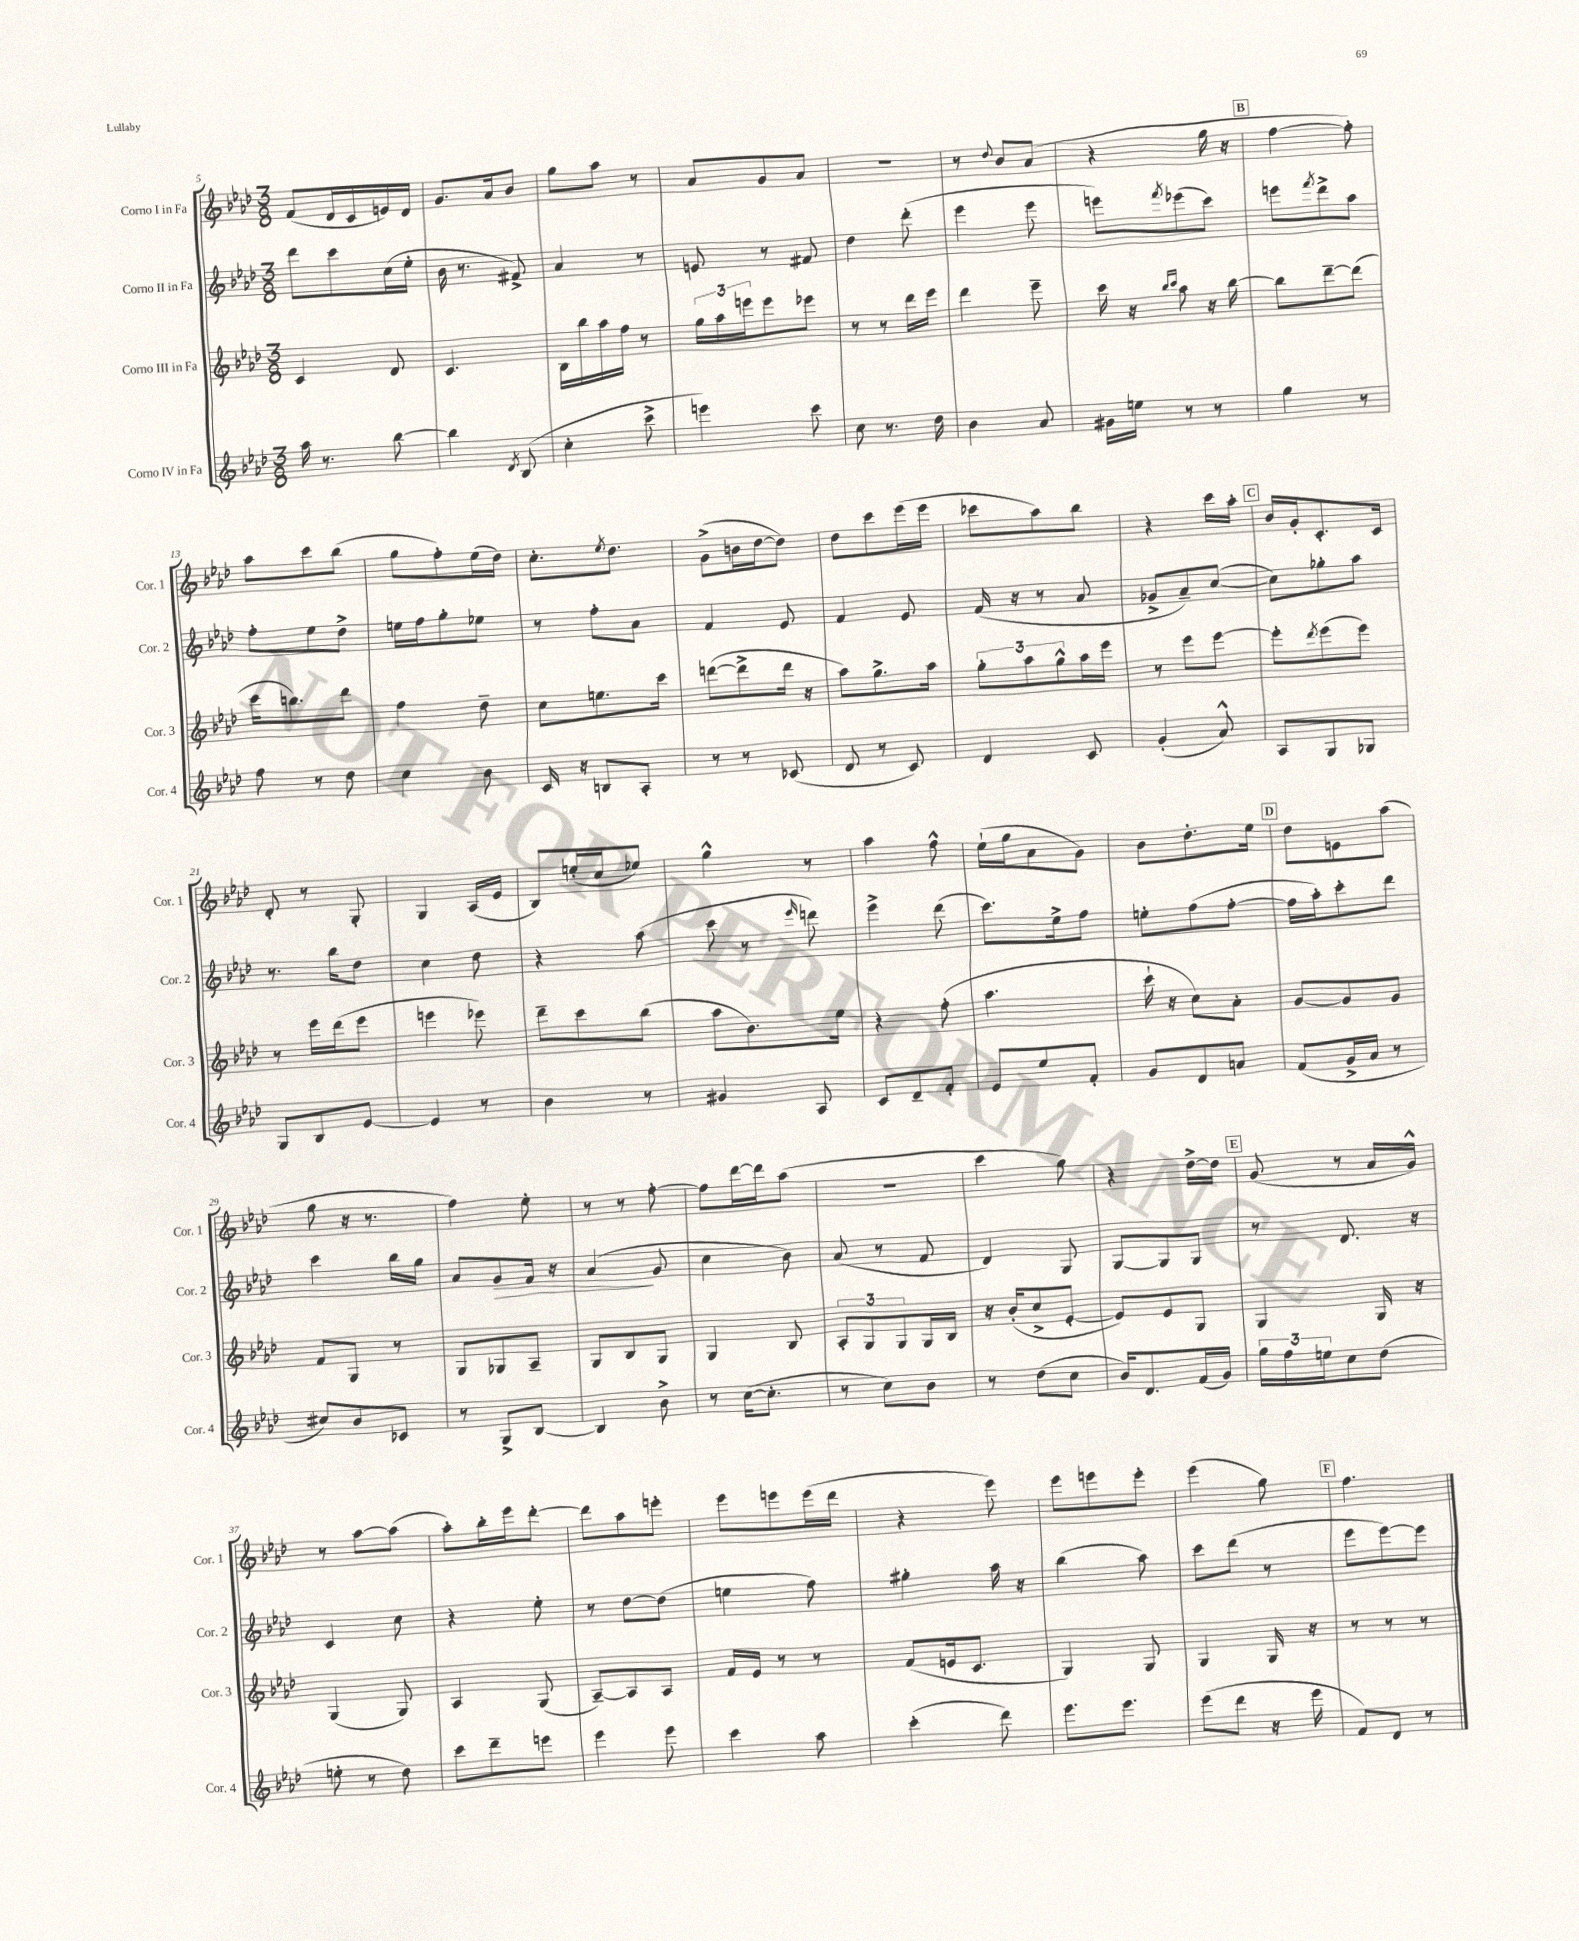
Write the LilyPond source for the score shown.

<<
\new StaffGroup <<
\new Staff = "s0" \with { instrumentName = "Corno I in Fa" shortInstrumentName = "Cor. 1" } {
    \clef treble \key aes \major \numericTimeSignature \time 3/8
    f'8( des'16 c'16 e'16) des'16 |
    g'8. aes'16 bes'8 |
    g''8 aes''8 r8 |
    aes'8 g'8 aes'8 |
    R4. |
    r8 \appoggiatura { des''8 } bes'8 aes'8( |
    r4 g''16 r16 |
    \mark \markup { \box "B" } f''4~ f''8-.) |
    aes''8 c'''8 bes''8( |
    g''8 f''8-.) ees''16( des''16) |
    c''8.-. \acciaccatura { ees''8 } des''8. |
    g'8->( b'16 des''16~ des''8) |
    des''8 c'''8 ees'''16( ees'''16 |
    ces'''8 aes''8) bes''8 |
    r4 c'''16 aes''16-. |
    \mark \markup { \box "C" } bes'16 g'16-. c'8.-. c'16 |
    des'8-. r8 g8-. |
    g4 aes16( ees'16 |
    bes8) e''16-.( c''16 ees''8) |
    g''4-^ r8 |
    aes''4 f''8-^ |
    ees''16-!( g''16 aes'8 g'8) |
    bes'8 des''8.-. ees''16 |
    \mark \markup { \box "D" } des''8 e'8 aes''8( |
    g''8 r16 r8. |
    f''4) ees''8-. |
    r8 r8 f''8~-. |
    f''8 des'''16~ des'''16 aes''8( |
    R4. |
    c'''4 g''8) |
    r4 des''16~-> des''16 |
    \mark \markup { \box "E" } g'8( r8 aes'16 g'16-^) |
    r8 aes''8~ aes''8( |
    aes''8-.) bes''16-. ees'''16 des'''8~-. |
    des'''8 aes''8 e'''8-. |
    ees'''8 e'''8 e'''16( des'''16 |
    r4 ees'''8) |
    ees'''8 e'''8 e'''8-. |
    ees'''4( g''8) |
    \mark \markup { \box "F" } f''4. \bar "|." |
}
\new Staff = "s1" \with { instrumentName = "Corno II in Fa" shortInstrumentName = "Cor. 2" } {
    \clef treble \key aes \major \numericTimeSignature \time 3/8
    des'''8 c'''8 c''16( ees''16-. |
    bes'16 r8. fis'8->) |
    aes'4 r8 |
    e'8 r8 fis'8 |
    des''4 des'''8-.( |
    ees'''4 ees'''8 |
    e'''8) \acciaccatura { f'''8 } ees'''8( c'''8) |
    \mark \markup { \box "B" } e'''8 \acciaccatura { f'''8 } des'''8-> aes''8 |
    f''8-. ees''8 des''8-> |
    e''16 f''16 g''8-. ees''8 |
    r8 f''8-. aes'8 |
    f'4 ees'8 |
    f'4 ees'8 |
    f'16( r16 r8 aes'8 |
    ges'8-> aes'8--) c''8~( |
    \mark \markup { \box "C" } c''8) ges''8-. aes''8 |
    r8. bes''16 des''8 |
    c''4 des''8 |
    r4 aes''8( |
    c'''8 r8 \grace { ees'''16 } d'''8) |
    ees'''4-> des'''8( |
    c'''8.) ees''16-> f''8 |
    e''8-. f''8( f''8~-. |
    \mark \markup { \box "D" } f''16 aes''16-.) c'''8-. des'''8 |
    c'''4 bes''16 g''16 |
    aes'8 g'8\> f'16 r16 |
    aes'4\!( g'8 |
    c''4 bes'8) |
    aes'8( r8 f'8 |
    des'4) g8 |
    g8~ g8 g8 |
    \mark \markup { \box "E" } r8 des'8. r16 |
    c'4 c''8 |
    r4 ees''8-. |
    r8 des''8~ des''8( |
    e''4 f''8) |
    gis''4-. aes''16 r16 |
    bes''4( aes''8) |
    c'''8 des'''8( r8 |
    \mark \markup { \box "F" } ees'''8 ees'''8~) ees'''8 \bar "|." |
}
\new Staff = "s2" \with { instrumentName = "Corno III in Fa" shortInstrumentName = "Cor. 3" } {
    \clef treble \key aes \major \numericTimeSignature \time 3/8
    c'4 des'8 |
    c'4. |
    bes16 bes''16 aes''16 f''16 r8 |
    \tuplet 3/2 { g''16 aes''16 e'''16 } e'''8 ees'''8 |
    r8 r8 des'''16 ees'''16 |
    des'''4 ees'''8-- |
    c'''16 r16 \grace { bes''16 c'''16 } aes''8 r16 bes''16~ |
    \mark \markup { \box "B" } bes''8 des'''8~-- des'''8( |
    c'''16 b''8.) des'''8 |
    f''4 des''8-- |
    c''8 e''8. c'''16 |
    d'''8~( d'''8-> d'''16 r16 |
    aes''8) g''8.-> aes''16 |
    \tuplet 3/2 { g''8-. aes''8 g''8-^ } aes''16 ees'''16 |
    r8 ees'''8 ees'''8~ |
    \mark \markup { \box "C" } ees'''8-. \acciaccatura { des'''8 } ees'''8( ees'''8) |
    r8 ees'''16 des'''16( ees'''8 |
    e'''4 ees'''8) |
    des'''8-- c'''8 bes''8( |
    aes''8 bes'8.) ees''16 |
    r4 f''8-.( |
    aes''4. |
    c'''16-! r16 c''8) aes'8-. |
    \mark \markup { \box "D" } g'8~ g'8 g'8 |
    f'8 g8 r8 |
    g8 ges8 aes8-- |
    g8 bes8 g8 |
    g4 bes8 |
    \tuplet 3/2 { aes8-. g8 g8 } g16 bes16 |
    r16 bes'16-.( c''8-> ees'8~-. |
    ees'8) ees'8 g8 |
    \mark \markup { \box "E" } g4 g16 r16 |
    g4( g8) |
    aes4 g8( |
    aes8~--) aes8 aes8 |
    f'16 ees'16 r8 r8 |
    f'8( e'16 c'8. |
    g4) g8 |
    g4 g16 r16 |
    \mark \markup { \box "F" } r8 r8 r8 \bar "|." |
}
\new Staff = "s3" \with { instrumentName = "Corno IV in Fa" shortInstrumentName = "Cor. 4" } {
    \clef treble \key aes \major \numericTimeSignature \time 3/8
    aes''16 r8. bes''8~ |
    bes''4 \acciaccatura { des'8 } bes8( |
    c''4-. c'''8-> |
    e'''4) c'''8 |
    c''8 r8. des''16 |
    bes'4 aes'8 |
    gis'16 e''16 r8 r8 |
    \mark \markup { \box "B" } g''4 r8 |
    f''8 r8 des''8 |
    c''4 bes'8 |
    c'16 r16 b8 aes8-. |
    r8 r8 ces'8( |
    des'8 r8 c'8) |
    des'4 c'8 |
    g'4-.( aes'8-^) |
    \mark \markup { \box "C" } aes8 g8 ges8 |
    g8 bes8 ees'8~ |
    ees'4 r8 |
    bes'4 r8 |
    gis'4 aes8 |
    c'8 des'8-- f'8-. |
    ees'8 ees''8 f'8-. |
    g'8 des'8 a'8 |
    \mark \markup { \box "D" } f'8( g'16-> aes'16 r8 |
    cis''8) bes'8 ces'8 |
    r8 g8-> bes8~ |
    bes4 bes'8-> |
    r8 c''16~( c''8.-. |
    r8 c''8) bes'8 |
    r8 des''8( c''8 |
    bes'16) des'8. f'16( g'16) |
    \mark \markup { \box "E" } \tuplet 3/2 { g''16 f''16 e''16 } c''8 des''8( |
    e''8-. r8 des''8) |
    c'''8 des'''8-- e'''8 |
    ees'''4 ees'''8 |
    c'''4 aes''8 |
    c'''4-.( des'''8) |
    ees'''8. ees'''8. |
    ees'''8( des'''8 r16 ees'''16 |
    \mark \markup { \box "F" } f'8) des'8 r8 \bar "|." |
}
>>
>>
\layout { \context { \Score currentBarNumber = #5 } }
